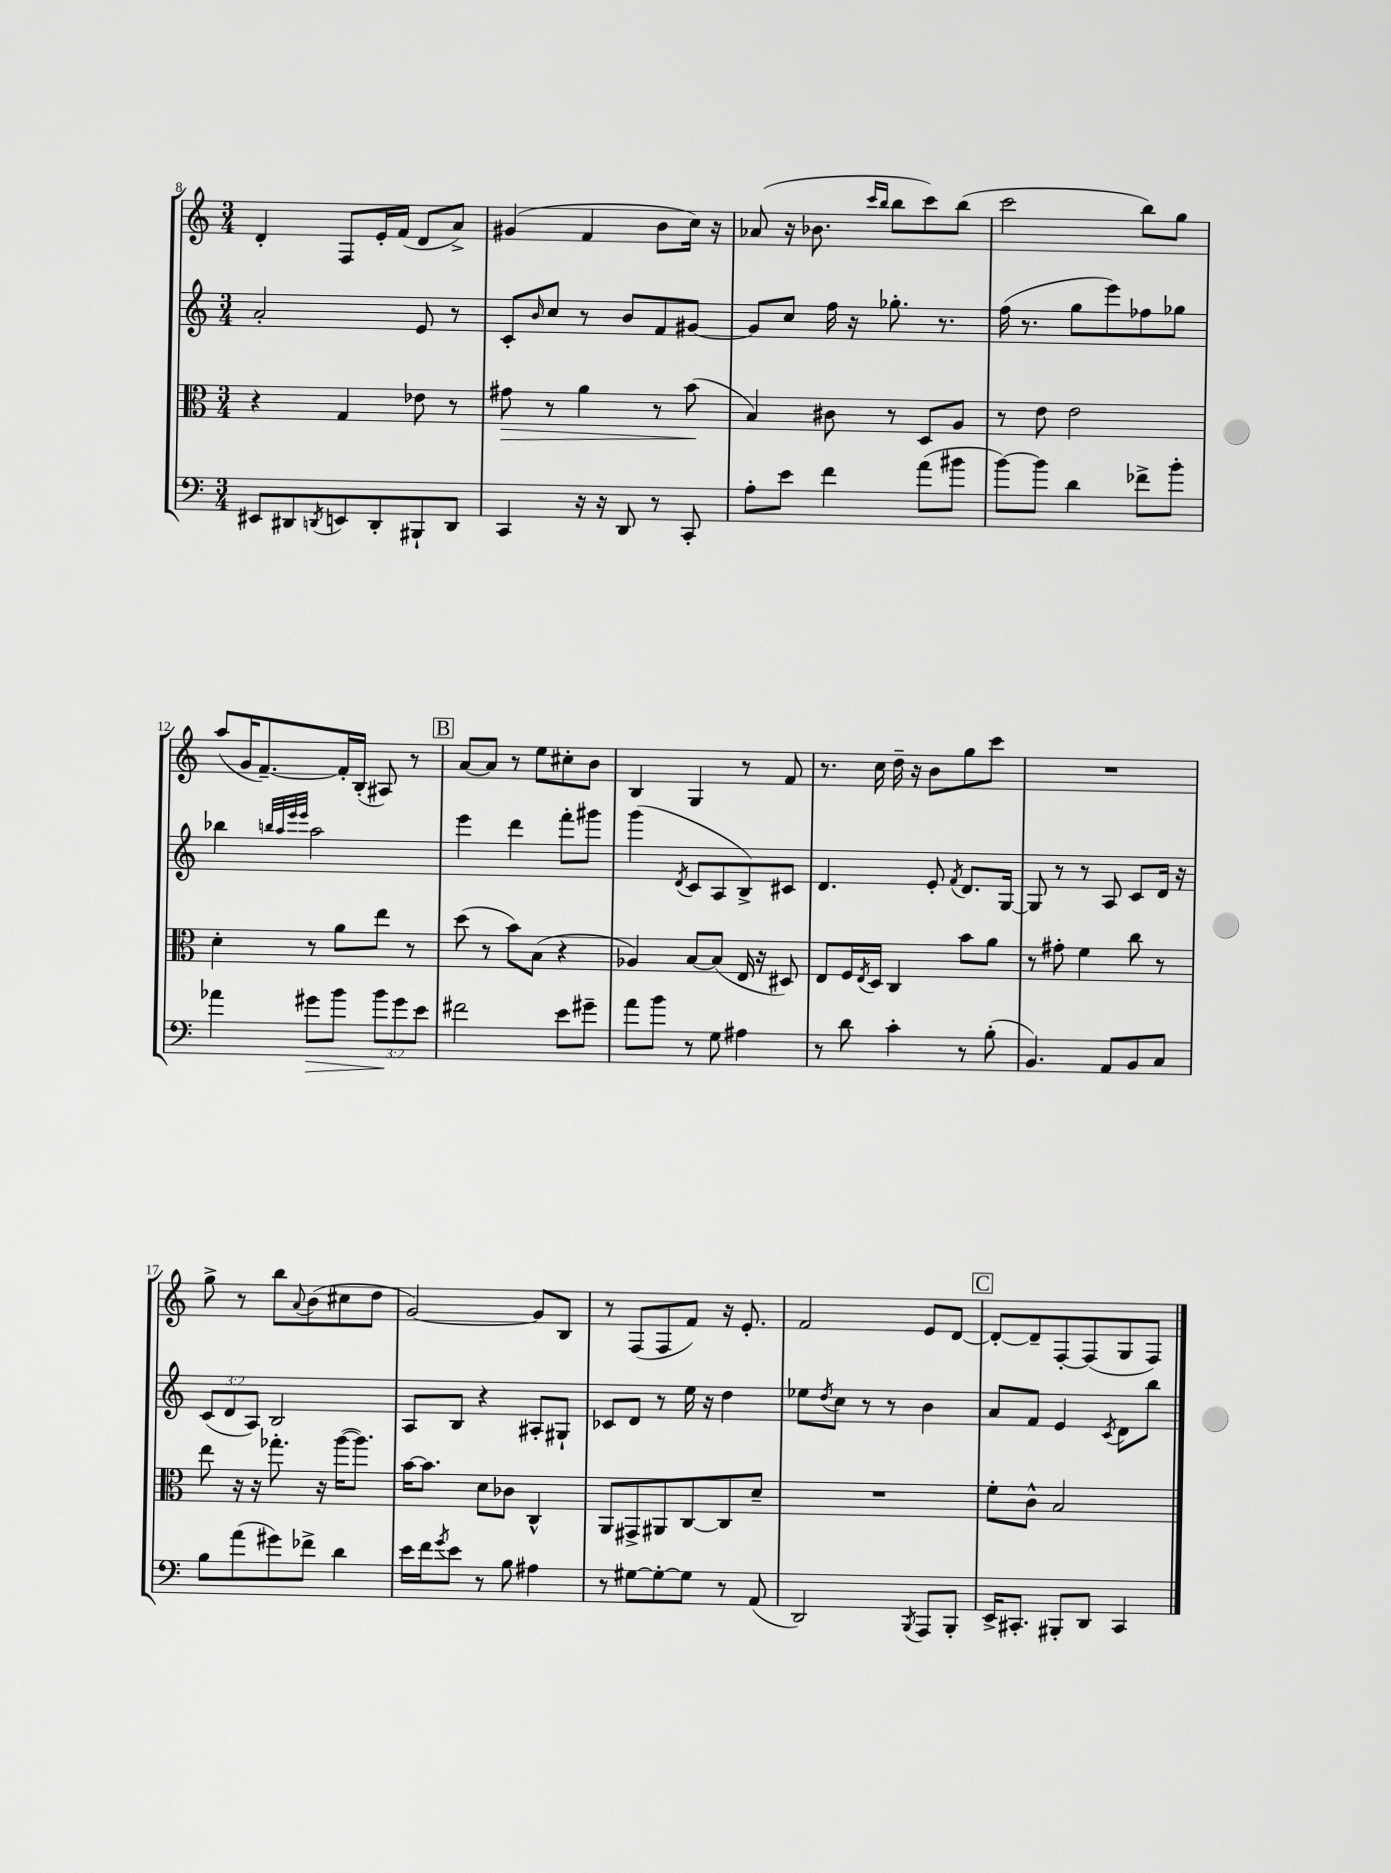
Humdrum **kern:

**kern	**dynam	**kern	**dynam	**kern	**kern
*part4	*part4	*part3	*part3	*part2	*part1
*staff4	*staff4	*staff3	*staff3	*staff2	*staff1
*clefF4	*	*clefC3	*	*clefG2	*clefG2
*k[]	*	*k[]	*	*k[]	*k[]
*M3/4	*	*M3/4	*	*M3/4	*M3/4
=8	=8	=8	=8	=8	=8
8EE#X/L	.	4r	.	2a'/	4d'/
8DD#X/	.	.	.	.	.
8qDDn/	.	.	.	.	.
8EEn/	.	4G/	.	.	8F/L
8DD'/	.	.	.	.	16e'/L
.	.	.	.	.	(16f/JJ
8BBB#X`/	.	8e-X\	.	8e/	8d/L
8DD/J	.	8r	.	8r	8a^/J)
=9	=9	=9	=9	=9	=9
!	!	!	!LO:HP:b	!	!
4CC/	.	8g#X\	>	8c'/L	(4g#X/
.	.	.	.	16qqb/	.
.	.	8r	.	8cc/J	.
16r	.	4a\	.	8r	4f/
16r	.	.	.	.	.
8DD/	.	.	.	8b/L	.
8r	.	8r	.	8f/	8b\L
8CC'/	.	(8b\	.	[8g#X/J	16cc\Jk)
.	.	.	.	.	16r
.	.	.	]	.	.
=10	=10	=10	=10	=10	=10
8A'\L	.	4B/)	.	8g#/L]	(8a-X/
8e\J	.	.	.	8cc/J	16r
.	.	.	.	.	8.b-X\
4f\	.	8c#X\	.	16ff\	.
.	.	.	.	16r	.
.	.	.	.	.	16qqccc/LL
.	.	.	.	.	16qqbb/JJ
.	.	8r	.	8.gg-X'\	8bb\L
(8a\L	.	8D/L	.	.	8ccc\)
.	.	.	.	8.r	.
8b#X\J	.	8A/J	.	.	(8bb\J
=11	=11	=11	=11	=11	=11
[8b\L)	.	8r	.	(16ff\	2ccc\
.	.	.	.	8.r	.
8b\J]	.	8e\	.	.	.
4d\	.	2e\	.	8gg\L	.
.	.	.	.	8eee\)	.
8f-X^\L	.	.	.	8ff-X\	8bb\L)
8b'\J	.	.	.	8gg-X\J	8gg\J
!!LO:LB:g=z
=12	=12	=12	=12	=12	=12
4a-X\	.	4d'\	.	4bb-X\	(8aa/L
.	.	.	.	.	16g/K
.	.	.	.	.	[8.f~/)
.	.	.	.	32qqbbn/LLL	.
.	.	.	.	32qqaa/	.
.	.	.	.	32qqeee/	.
.	.	.	.	32qqeee/JJJ	.
!	!LO:HP:b	!	!	!	!
8g#X\L	>	8r	.	2aa\	.
8b\J	.	8a\L	.	.	16f'/L]
.	.	.	.	.	(16B'/JJ
12b\L	.	8ee\J	.	.	8A#X/)
12g#\	]	.	.	.	.
.	.	8r	.	.	8r
12e\J	.	.	.	.	.
!!LO:REH:place=s1:t=B
=13	=13	=13	=13	=13	=13
2f#X\	.	(8dd\	.	4eee\	[8a/L
.	.	8r	.	.	8a/J]
.	.	8b\L)	.	4ddd\	8r
.	.	(8B\J	.	.	8ee\L
8e\L	.	4r	.	8fff'\L	8cc#X'\
8g#X~\J	.	.	.	8ggg#X\J	8b\J
=14	=14	=14	=14	=14	=14
8a\L	.	4A-X/)	.	(4ggg\	4B/
8b\J	.	.	.	.	.
.	.	.	.	8qd/	.
8r	.	[8B/L	.	8c/L	4G/
8G\	.	(8B/J]	.	8A/	.
4A#X\	.	16E/	.	8B^/)	8r
.	.	16r	.	.	.
.	.	8D#X/)	.	8c#X/J	8f/
=15	=15	=15	=15	=15	=15
8r	.	8E/L	.	4.d/	8.r
8d\	.	16F/L	.	.	.
.	.	8qE/	.	.	.
.	.	16D/JJ	.	.	16cc\
4c'\	.	4C/	.	.	16dd~\
.	.	.	.	.	16r
.	.	.	.	8e'/	8b\L
.	.	.	.	8qf/	.
8r	.	8b\L	.	8.d/L	8gg\
(8B'\	.	8a\J	.	.	8ccc\J
.	.	.	.	[16G/Jk	.
=16	=16	=16	=16	=16	=16
4.BB/)	.	8r	.	8G/]	2.r
.	.	8g#X'\	.	8r	.
.	.	4f\	.	8r	.
8AA/L	.	.	.	8A/	.
8BB/	.	8cc\	.	8c/L	.
8C/J	.	8r	.	16d/Jk	.
.	.	.	.	16r	.
!!LO:LB:g=z
=17	=17	=17	=17	=17	=17
8B\L	.	8ee\	.	(12c/L	8gg^\
.	.	.	.	12d/	.
(8a\	.	16r	.	.	8r
.	.	.	.	12A/J)	.
.	.	16r	.	.	.
8g#X\)	.	8.gg-X'\	.	2B/	8bb\L
.	.	.	.	.	8qqa/
8f-X^\J	.	.	.	.	(8b\
.	.	16r	.	.	.
4d\	.	([16aa\KL	.	.	8cc#X\
.	.	8.aa\J])	.	.	.
.	.	.	.	.	8dd\J
=18	=18	=18	=18	=18	=18
16e\LL	.	[16b\KL	.	8A/L	[2g/)
16f\J	.	8.b\J]	.	.	.
8qg/	.	.	.	.	.
8e\J	.	.	.	8B/J	.
8r	.	8d\L	.	4r	.
8B\	.	8c-X\J	.	.	.
4A#X\	.	4C^^/	.	8A#X'/L	8g/L]
.	.	.	.	8G#X`/J	8B/J
=19	=19	=19	=19	=19	=19
8r	.	8AA/L	.	8c-X/L	8r
[8G#X\L	.	8GG#X^/	.	8d/J	(8F/L
8G#'\_	.	8AA#X/	.	8r	8F/
8G#\J]	.	[8C/	.	16ee\	8f/J)
.	.	.	.	16r	.
8r	.	8C/]	.	4dd\	16r
.	.	.	.	.	8.e'/
(8AA/	.	8d~/J	.	.	.
=20	=20	=20	=20	=20	=20
2DD/)	.	2.r	.	8ee-X\L	2f/
.	.	.	.	8qdd/	.
.	.	.	.	8cc\J	.
.	.	.	.	8r	.
.	.	.	.	8r	.
8qBBB/	.	.	.	.	.
8AAA/L	.	.	.	4b\	8e/L
8BBB'/J	.	.	.	.	[8d/J
!!LO:REH:place=s1:t=C
=21	=21	=21	=21	=21	=21
16EE^/KL	.	8f'\L	.	8a/L	8d'/L_
8.CC#X'/J	.	.	.	.	.
.	.	8c^^\J	.	8f/J	8d~/]
8BBB#X'/L	.	2B/	.	4e/	[8F'/
8DD/J	.	.	.	.	(8F/]
.	.	.	.	8qc/	.
4CC#/	.	.	.	8d\L	8G/
.	.	.	.	8bb\J	8F/J)
==	==	==	==	==	==
*-	*-	*-	*-	*-	*-
